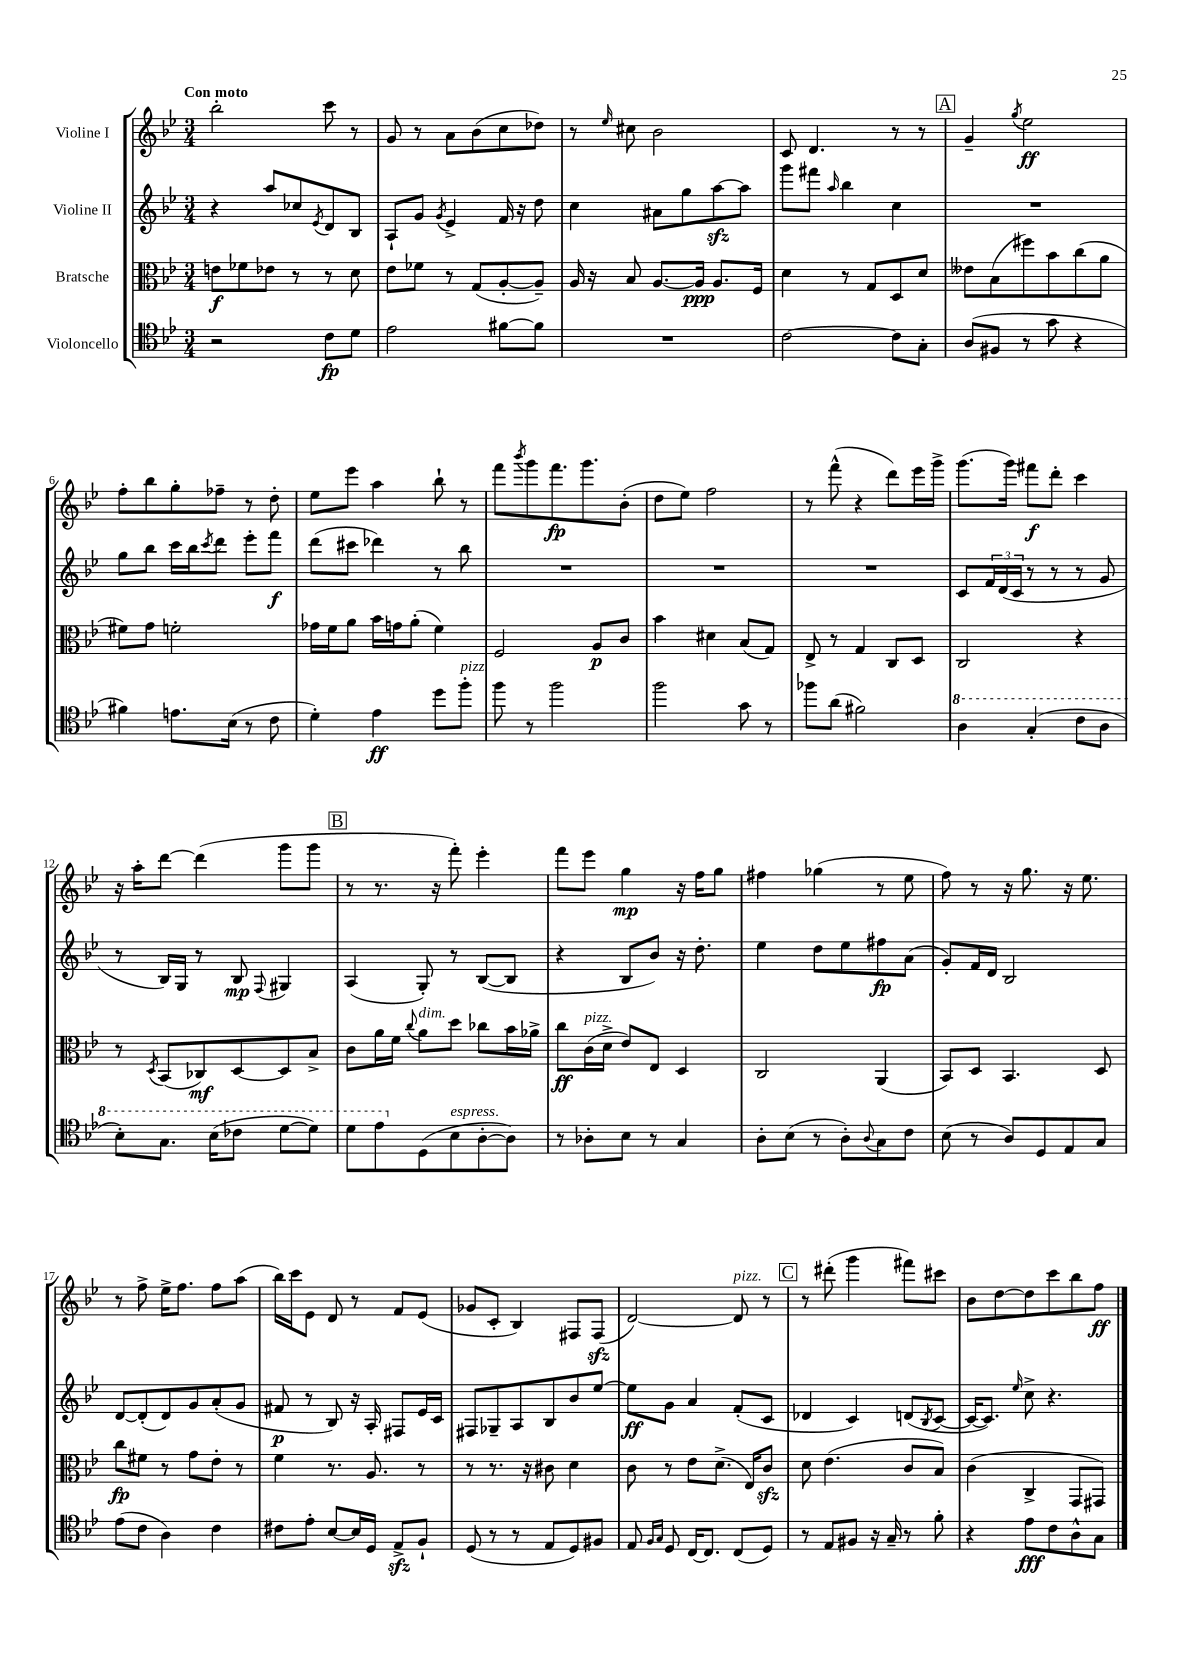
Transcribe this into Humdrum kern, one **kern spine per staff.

**kern	**dynam	**kern	**dynam	**kern	**dynam	**kern	**dynam
*part4	*part4	*part3	*part3	*part2	*part2	*part1	*part1
*staff4	*staff4	*staff3	*staff3	*staff2	*staff2	*staff1	*staff1
*I"Violoncello	*	*I"Bratsche	*	*I"Violine II	*	*I"Violine I	*
*clefC4	*	*clefC3	*	*clefG2	*	*clefG2	*
*k[b-e-]	*	*k[b-e-]	*	*k[b-e-]	*	*k[b-e-]	*
*M3/4	*	*M3/4	*	*M3/4	*	*M3/4	*
=1	=1	=1	=1	=1	=1	=1	=1
!	!	!	!	!	!	!LO:TX:a:B:t=Con moto	!
2r	.	8en\L	f	4r	.	2bb-'\	.
.	.	8f-X\	.	.	.	.	.
.	.	8e-X\J	.	8aa/L	.	.	.
.	.	8r	.	8cc-X/	.	.	.
.	.	.	.	8qe-/	.	.	.
8c\L	fp	8r	.	8d/	.	8ccc\	.
8d\J	.	8d\	.	8B-/J	.	8r	.
=2	=2	=2	=2	=2	=2	=2	=2
2e-\	.	8e-\L	.	8A`/L	.	8g/	.
.	.	8f-X\J	.	8g/J	.	8r	.
.	.	.	.	8qg/	.	.	.
.	.	8r	.	4e-^/	.	8a\L	.
.	.	(8G/L	.	.	.	(8b-\	.
[8f#X\L	.	[8A'/	.	16f/	.	8cc\	.
.	.	.	.	16r	.	.	.
8f#\J]	.	8A~/J])	.	8dd\	.	8dd-X\J)	.
=3	=3	=3	=3	=3	=3	=3	=3
2.r	.	16A/	.	4cc\	.	8r	.
.	.	16r	.	.	.	.	.
.	.	.	.	.	.	16qqee-/	.
.	.	8B-/	.	.	.	8cc#X\	.
.	.	[8.A/L	.	8a#X\L	.	2b-\	.
.	.	.	.	8gg\	.	.	.
.	.	16A/Jk]	ppp	.	.	.	.
.	.	8.A/L	.	[8aazz\	.	.	.
.	.	.	.	8aa\J]	.	.	.
.	.	16F/Jk	.	.	.	.	.
=4	=4	=4	=4	=4	=4	=4	=4
[2c\	.	4d\	.	8ggg\L	.	8c/	.
.	.	.	.	8fff#X\J	.	4.d/	.
.	.	.	.	16qqaa/	.	.	.
.	.	8r	.	4bb-\	.	.	.
.	.	8G/L	.	.	.	.	.
8c\L]	.	8D/	.	4cc\	.	8r	.
8G'\J	.	8d/J	.	.	.	8r	.
!!LO:REH:place=s1:t=A
=5	=5	=5	=5	=5	=5	=5	=5
(8A/L	.	8e--X\L	.	2.r	.	4g~/	.
8F#X/J	.	(8B-\	.	.	.	.	.
.	.	.	.	.	.	8qgg/	.
8r	.	8ff#X\)	.	.	.	2ee-\	ff
8g\	.	8b-\	.	.	.	.	.
4r	.	(8cc\	.	.	.	.	.
.	.	8a\J	.	.	.	.	.
!!LO:LB:g=z
=6	=6	=6	=6	=6	=6	=6	=6
4f#X\)	.	8f#X\L)	.	8gg\L	.	8ff'\L	.
.	.	8g\J	.	8bb-\J	.	8bb-\	.
8.en\L	.	2fn'\	.	16ccc\LL	.	8gg'\	.
.	.	.	.	16bb-\J	.	.	.
.	.	.	.	8qccc/	.	.	.
.	.	.	.	8ddd\J	.	8ff-X~\J	.
(16B-\Jk	.	.	.	.	.	.	.
8r	.	.	.	8eee-'\L	.	8r	.
8c\	.	.	.	8fff\J	f	8dd'\	.
=7	=7	=7	=7	=7	=7	=7	=7
4d'\)	.	16g-X\LL	.	(8ddd\L	.	8ee-\L	.
.	.	16f\J	.	.	.	.	.
.	.	8a\J	.	8ccc#X\J	.	8eee-\J	.
4e-\	ff	16b-\LL	.	4ddd-X\)	.	4aa\	.
.	.	16gn\J	.	.	.	.	.
.	.	(8a'\J	.	.	.	.	.
8dd\L	.	4f\)	.	8r	.	8bb-`\	.
!LO:TX:a:i:t=pizz.	!	!	!	!	!	!	!
8ff'\J	.	.	.	8bb-\	.	8r	.
=8	=8	=8	=8	=8	=8	=8	=8
8ff\	.	2F/	.	2.r	.	8fff\L	.
.	.	.	.	.	.	8qbbb-/	.
8r	.	.	.	.	.	8ggg\	.
2ff\	.	.	.	.	.	8.fff\	fp
.	.	.	.	.	.	8.ggg\	.
.	.	8A/L	p	.	.	.	.
.	.	8c/J	.	.	.	(8b-'\J	.
=9	=9	=9	=9	=9	=9	=9	=9
2ff\	.	4b-\	.	2.r	.	8dd\L	.
.	.	.	.	.	.	8ee-\J)	.
.	.	4d#X\	.	.	.	2ff\	.
8g\	.	(8B-/L	.	.	.	.	.
8r	.	8G/J)	.	.	.	.	.
=10	=10	=10	=10	=10	=10	=10	=10
8ff-X\L	.	8E-^/	.	2.r	.	8r	.
(8a\J	.	8r	.	.	.	(8fff^^\	.
2f#X\)	.	4G/	.	.	.	4r	.
.	.	8C/L	.	.	.	8ddd\L)	.
.	.	8D/J	.	.	.	16eee-\L	.
.	.	.	.	.	.	16ggg^\JJ	.
=11	=11	=11	=11	=11	=11	=11	=11
*8va	*	*	*	*	*	*	*
4a\	.	2C/	.	8c/L	.	(8.ggg\L	.
.	.	.	.	24f/L	.	.	.
.	.	.	.	(24d/	.	.	.
.	.	.	.	.	.	16ggg\Jk)	.
.	.	.	.	24c/JJ	.	.	.
(4g'/	.	.	.	8r	.	8fff#X\L	f
.	.	.	.	8r	.	8ddd'\J	.
8cc\L	.	4r	.	8r	.	4ccc\	.
8a\J	.	.	.	8g/	.	.	.
!!LO:LB:g=z
=12	=12	=12	=12	=12	=12	=12	=12
8b-'\L)	.	8r	.	8r	.	16r	.
.	.	.	.	.	.	16aa'\KL	.
.	.	8qD/	.	.	.	.	.
8.g\J	.	(8BB-/L	.	16B-/LL)	.	[8ddd\J	.
.	.	.	.	16G/JJ	.	.	.
.	.	8C-X/)	mf	8r	.	(4ddd\]	.
(16b-\KL	.	.	.	.	.	.	.
8cc-X\J	.	[8D/	.	8B-/	mp	.	.
.	.	.	.	8qqF/	.	.	.
[8dd\L	.	8D/]	.	4G#X/	.	8ggg\L	.
8dd\J])	.	8B-^/J	.	.	.	8ggg\J	.
!!LO:REH:place=s1:t=B
=13	=13	=13	=13	=13	=13	=13	=13
8dd\L	.	8c\L	.	(4A/	.	8r	.
8ee-\	.	16a\L	.	.	.	8.r	.
.	.	16f\JJ	.	.	.	.	.
.	.	8qqcc/	.	.	.	.	.
*X8va	*	*	*	*	*	*	*
!	!	!LO:TX:a:i:t=dim.	!	!	!	!	!
(8D\	.	8a\L	.	8G'/)	.	.	.
.	.	.	.	.	.	16r	.
!LO:TX:a:i:t=espress.	!	!	!	!	!	!	!
8B-\	.	8dd\J	.	8r	.	8fff'\)	.
[8A'\	.	8cc-X\L	.	([8B-/L	.	4eee-'\	.
8A\J])	.	16b-\L	.	8B-/J]	.	.	.
.	.	16a-X^\JJ	.	.	.	.	.
=14	=14	=14	=14	=14	=14	=14	=14
8r	.	8cc\L	ff	4r	.	8fff\L	.
!	!	!LO:TX:a:i:t=pizz.	!	!	!	!	!
8A-X'\L	.	(16c\L	.	.	.	8eee-\J	.
.	.	16d^\JJ	.	.	.	.	.
8B-\J	.	8e-/L)	.	8B-/L	.	4gg\	mp
8r	.	8E-/J	.	8b-/J)	.	.	.
4G/	.	4D/	.	16r	.	16r	.
.	.	.	.	8.dd'\	.	16ff\KL	.
.	.	.	.	.	.	8gg\J	.
=15	=15	=15	=15	=15	=15	=15	=15
8A'\L	.	2C/	.	4ee-\	.	4ff#X\	.
(8B-\J	.	.	.	.	.	.	.
8r	.	.	.	8dd\L	.	(4gg-X\	.
8A'\L)	.	.	.	8ee-\	.	.	.
8qqA/	.	.	.	.	.	.	.
8G\	.	(4AA/	.	8ff#X\	fp	8r	.
8c\J	.	.	.	(8a\J	.	8ee-\	.
=16	=16	=16	=16	=16	=16	=16	=16
(8B-\	.	8BB-/L)	.	8g'/L)	.	8ff\)	.
8r	.	8D/J	.	16f/L	.	8r	.
.	.	.	.	16d/JJ	.	.	.
8A/L)	.	4.BB-/	.	2B-/	.	16r	.
.	.	.	.	.	.	8.gg\	.
8D/	.	.	.	.	.	.	.
8E-/	.	.	.	.	.	16r	.
.	.	.	.	.	.	8.ee-\	.
8G/J	.	8D/	.	.	.	.	.
!!LO:LB:g=z
=17	=17	=17	=17	=17	=17	=17	=17
(8e-\L	.	8cc\L	fp	[8d/L	.	8r	.
8c\J	.	8f#X\J	.	(8d'/]	.	8ff^\	.
4A\)	.	8r	.	8d/)	.	16ee-^\KL	.
.	.	.	.	.	.	8.ff\J	.
.	.	8g\L	.	8g/	.	.	.
4c\	.	8e-'\J	.	(8a'/	.	8ff\L	.
.	.	8r	.	8g/J	.	(8aa\J	.
=18	=18	=18	=18	=18	=18	=18	=18
8c#X\L	.	4f\	.	8f#X/	p	16bb-\LL)	.
.	.	.	.	.	.	16ccc\J	.
8e-'\J	.	.	.	8r	.	8e-\J	.
[8B-/L	.	8.r	.	8B-/)	.	8d/	.
16B-/L]	.	.	.	16r	.	8r	.
16D/JJ	.	8.A/	.	16A'/	.	.	.
8E-zz^/L	.	.	.	8F#X/L	.	8f/L	.
8F`/J	.	8r	.	16e-/L	.	(8e-/J	.
.	.	.	.	16c/JJ	.	.	.
=19	=19	=19	=19	=19	=19	=19	=19
(8D/	.	8r	.	8F#X/L	.	8g-X/L	.
8r	.	8.r	.	8G-X~/	.	8c'/J	.
8r	.	.	.	8A/	.	4B-/)	.
.	.	16r	.	.	.	.	.
8E-/L	.	8c#X\	.	8B-/	.	.	.
8D/)	.	4d\	.	8b-/	.	8F#X/L	.
8F#X/J	.	.	.	[8ee-/J	.	(8F#zz/J	.
=20	=20	=20	=20	=20	=20	=20	=20
8E-/	.	8c\	.	8ee-\L]	ff	[2d/)	.
16qqF/LL	.	.	.	.	.	.	.
16qqG/JJ	.	.	.	.	.	.	.
8D/	.	8r	.	8g\J	.	.	.
[16C/KL	.	8e-\L	.	4a/	.	.	.
8.C/J]	.	.	.	.	.	.	.
.	.	(8.d^\J	.	.	.	.	.
!	!	!	!	!	!	!LO:TX:a:i:t=pizz.	!
(8C/L	.	.	.	(8f'/L	.	8d/]	.
.	.	16E-/KL)	.	.	.	.	.
8D/J)	.	8czz/J	.	8c/J	.	8r	.
!!LO:REH:place=s1:t=C
=21	=21	=21	=21	=21	=21	=21	=21
8r	.	8d\	.	4d-X/	.	8r	.
8E-/L	.	(4.e-\	.	.	.	(8ddd#X'\	.
8F#X/J	.	.	.	4c/)	.	4ggg\	.
16r	.	.	.	.	.	.	.
16G~/	.	.	.	.	.	.	.
8r	.	8c/L	.	(8dn/L	.	8fff#X\L)	.
.	.	.	.	8qB-/	.	.	.
8f'\	.	8B-/J)	.	[8c/J	.	8ccc#X\J	.
=22	=22	=22	=22	=22	=22	=22	=22
4r	.	(4c\	.	16c/KL_	.	8b-\L	.
.	.	.	.	8.c/J])	.	.	.
.	.	.	.	.	.	[8dd\	.
.	.	.	.	16qqee-/	.	.	.
8e-\L	fff	4C^/	.	8cc^\	.	8dd\]	.
8c\	.	.	.	4.r	.	8ccc\	.
8A^^\	.	8GG/L	.	.	.	8bb-\	.
8G\J	.	8GG#X/J)	.	.	.	8ff\J	ff
==	==	==	==	==	==	==	==
*-	*-	*-	*-	*-	*-	*-	*-
